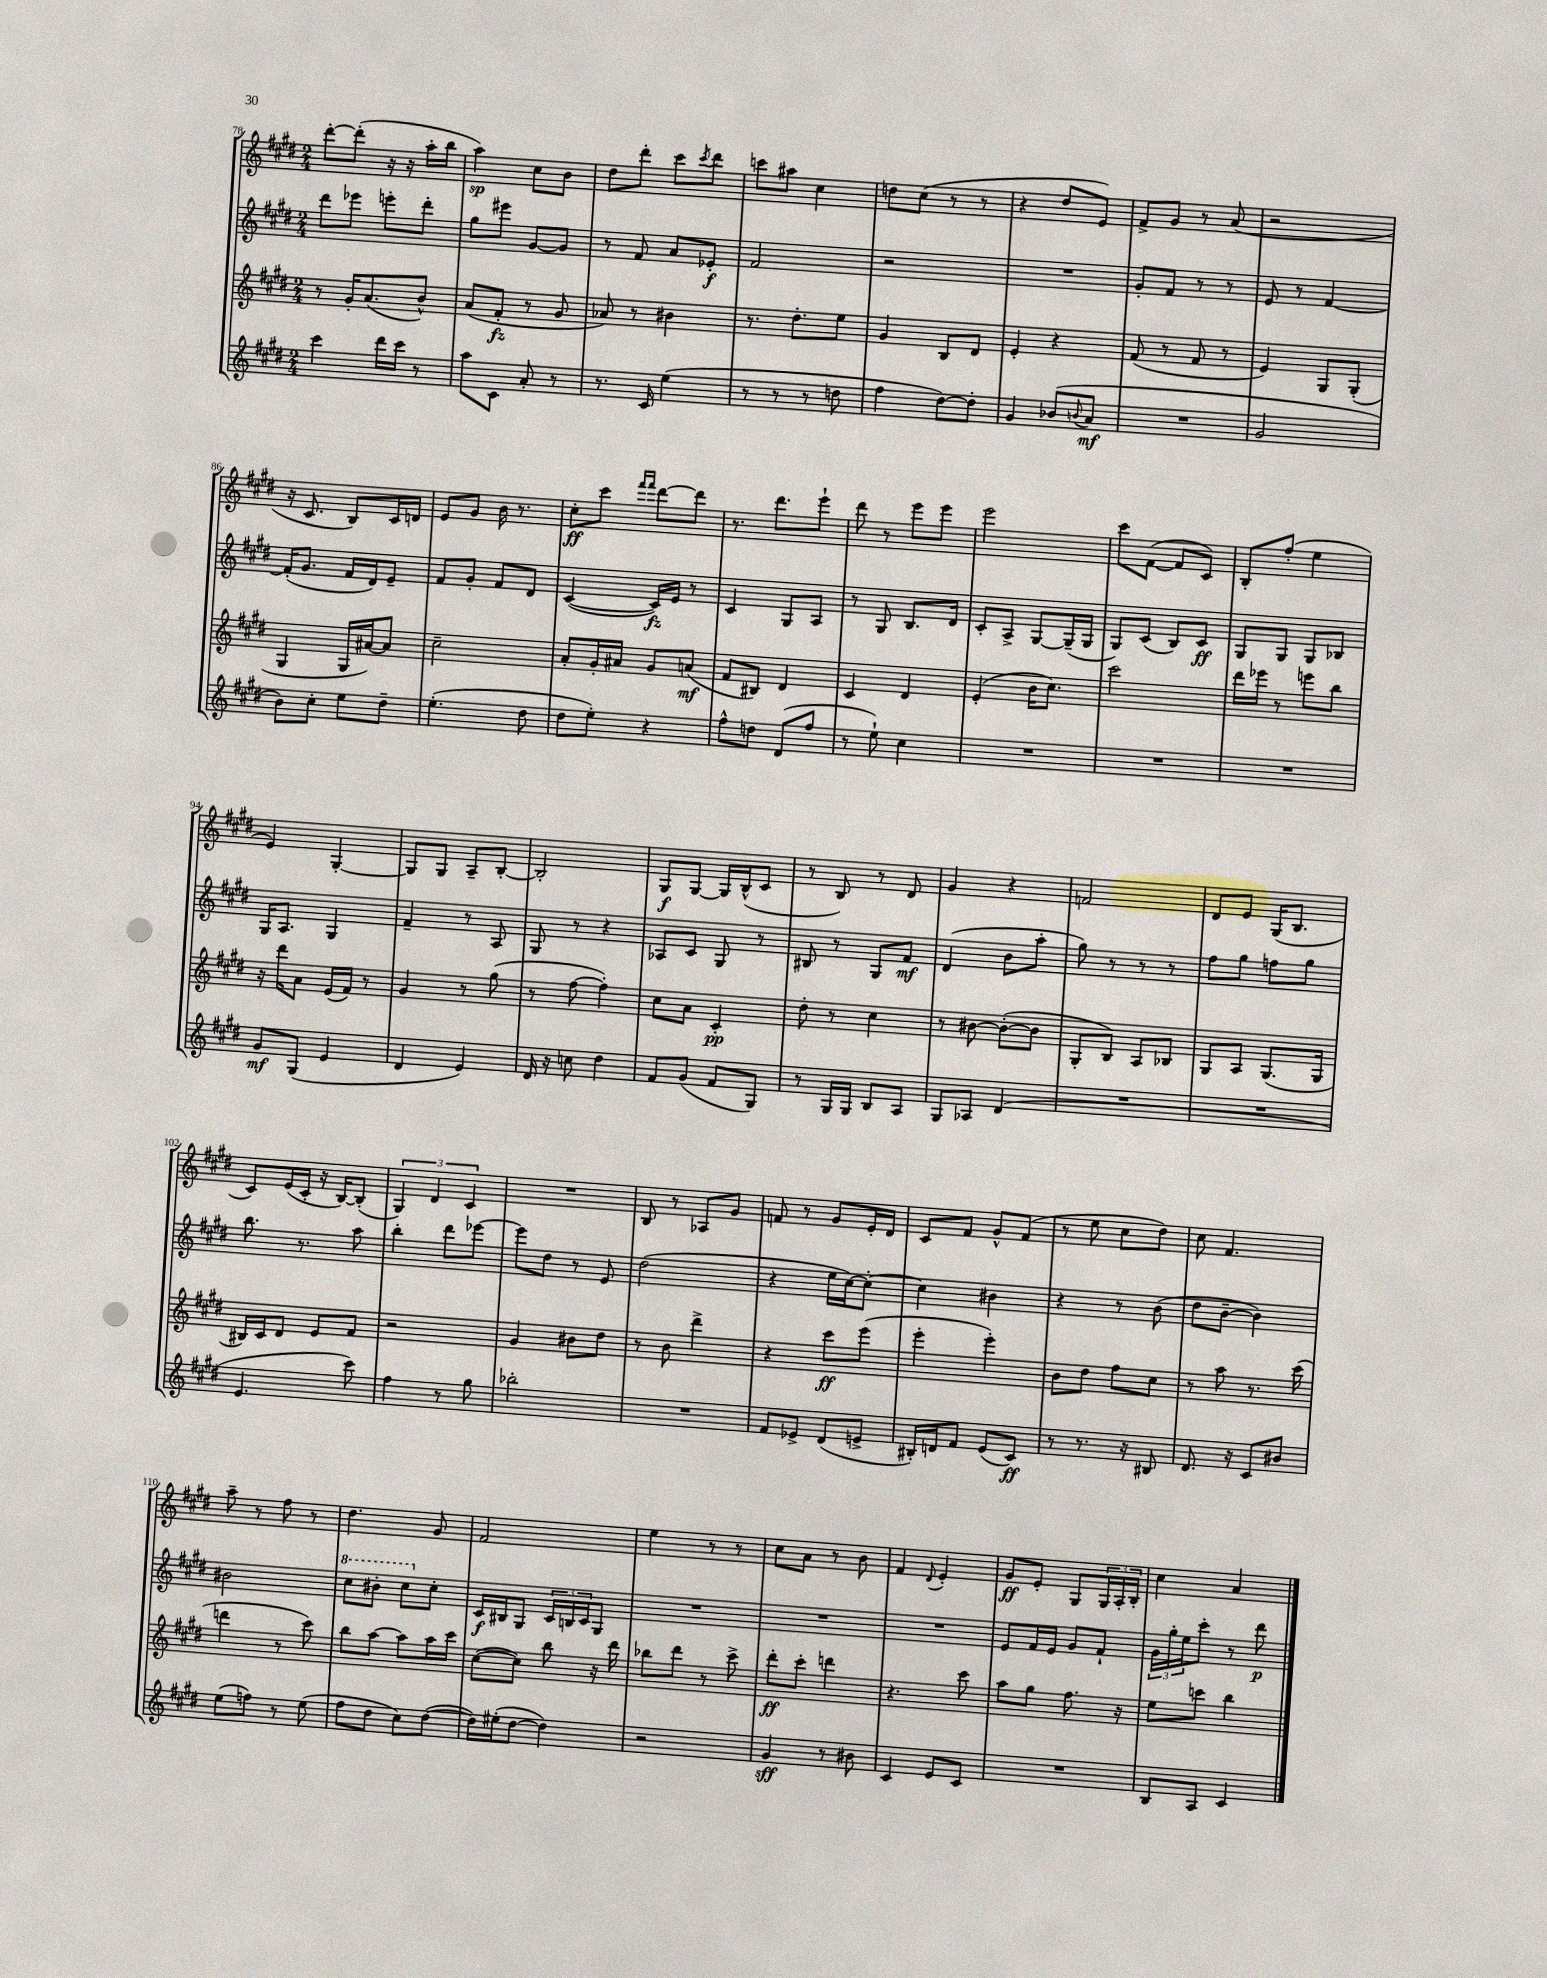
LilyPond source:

<<
\new StaffGroup <<
\new Staff = "s0" {
    \clef treble \key e \major \numericTimeSignature \time 2/4
    dis'''8~-. dis'''8-.( r16 r16 a''16-. b''16 |
    a''4\sp) cis''8 b'8 |
    dis''8 dis'''8-. cis'''8 \acciaccatura { cis'''8 } dis'''8 |
    c'''8 ais''8 cis''4 |
    d''8 cis''8( r8 r8 |
    r4 dis''8 e'8) |
    fis'8-> gis'8 r8 a'8( |
    r2 |
    r16 cis'8. b8) cis'16 d'16 |
    e'8 gis'8 b'16 r8. |
    cis''8-.\ff cis'''8 \grace { fis'''16 fis'''16 } dis'''8~ dis'''8 |
    r8. dis'''8. e'''8-! |
    dis'''8 r8 e'''8 e'''8 |
    e'''2 |
    cis'''8 fis'8~( fis'8 cis'8) |
    b8-. fis''8-.( e''4 |
    e'4) gis4~-. |
    gis8 gis8 a8-- b8~-. |
    b2-. |
    gis8\f gis8~ gis16 b16-^( cis'8 |
    r8 b8) r8 dis'8 |
    gis'4 r4 |
    f'2 |
    dis'8 e'8 gis16( b8. |
    cis'8) e'16( cis'16-. r16 b16~) b8-.( |
    \tuplet 3/2 { gis4) dis'4 cis'4 } |
    R2 |
    b8 r8 aes8 gis'8 |
    f'8 r8 gis'8 e'16-. dis'16 |
    cis'8 fis'8 gis'8-^ fis'8( |
    r8 e''8 cis''8 dis''8) |
    cis''8 fis'4. |
    a''8-- r8 fis''8 r8 |
    dis''4. gis'8 |
    fis'2 |
    e''4 r8 r8 |
    cis''8 a'8 r8 b'8 |
    fis'4 \appoggiatura { dis'8 } e'4-. |
    gis'8\ff e'8-. gis8 \tuplet 3/2 { gis16 a16-. b16-. } |
    cis''4 a'4 \bar "|." |
}
\new Staff = "s1" {
    \clef treble \key e \major \numericTimeSignature \time 2/4
    dis'''8 ees'''8 e'''8-. dis'''8-. |
    gis''8 eis'''8 gis'8~ gis'8 |
    r8 fis'8 a'8 ees'8-.\f |
    fis'2 |
    r2 |
    R2 |
    gis'8-. fis'8 r8 r8 |
    e'8 r8 fis'4~ |
    fis'16-.( gis'8. fis'16 dis'16) e'8-- |
    fis'8 gis'8-. fis'8 dis'8 |
    cis'4~( cis'16\fz) e'16 r8 |
    cis'4 gis8 a8 |
    r8 gis8 b8. dis'16 |
    cis'8-. a8-> gis8~ gis16--( gis16 |
    gis8) cis'8( b8) cis'8\ff |
    gis8 gis8 gis8 bes8 |
    gis16 a8. gis4 |
    fis'4-- r8 a8 |
    gis8 r8 r4 |
    aes8 cis'8 gis8 r8 |
    bis8 r8 gis8 fis'8\mf |
    dis'4( b'8 a''8-. |
    gis''8) r8 r8 r8 |
    fis''8 gis''8 f''8 gis''8 |
    b''8. r8. a''8 |
    b''4-. dis'''8 ees'''8~ |
    ees'''8 dis''8 r8 e'8 |
    dis''2( |
    r4 e''16 cis''16~) cis''8~-. |
    cis''4 bis'4 |
    r4 r8 b'8( |
    dis''8 b'8~-- b'4) |
    bis'2 |
    \ottava #1 cis'''8 bis''8-. cis'''8 \ottava #0 cis''8-. |
    cis'16\f bis16 gis8 \tuplet 3/2 { cis'16 b16 cis'16 } gis8 |
    R2 |
    R2 |
    R2 |
    e'8 fis'16 e'16 gis'8 fis'8-! |
    \tuplet 3/2 { gis'16 gis''16-. e''16 } cis'''8-. r8 dis'''8\p \bar "|." |
}
\new Staff = "s2" {
    \clef treble \key e \major \numericTimeSignature \time 2/4
    r8 gis'16-. a'8.( b'8-^) |
    a'8( fis'8-.\fz r8 gis'8 |
    aes'8) r8 bis'4 |
    r8. dis''8.-. e''8 |
    gis'4 b8 dis'8 |
    e'4-. r4 |
    fis'8( r8 fis'8 r8 |
    e'4) gis8 gis8-.( |
    gis4 gis16 ais'16~) ais'8 |
    cis''2-- |
    a'8-. gis'16-. ais'16 gis'8 a'8\mf( |
    fis'8 bis8) dis'4 |
    cis'4 dis'4 |
    e'4-.( b'16 cis''8.) |
    cis'''2 |
    dis'''16 ees'''16 r8 e'''8 b''8 |
    r16 dis'''16 a'8 e'16( fis'16) r8 |
    gis'4 r8 gis''8( |
    r8 fis''8~ fis''4-.) |
    cis''8 a'8 cis'4-.\pp |
    dis''8-. r8 cis''4 |
    r8 bis'8~ bis'8~-.( bis'8 |
    gis8-. b8) a8 bes8 |
    gis8 a8 gis8.( gis16 |
    bis16) cis'16 dis'8 e'8 fis'8 |
    r2 |
    gis'4 bis'8 dis''8 |
    r8 b'8 dis'''4-> |
    r4 cis'''8\ff e'''8( |
    e'''4-. e'''4-.) |
    b'8 dis''8 fis''8 cis''8 |
    r8 a''8 r8. cis'''16( |
    d'''4 r8 cis'''8) |
    b''8 a''8~ a''8 a''16 cis'''16 |
    cis''8~( cis''8) b''8 r16 dis'''16 |
    bes''8 dis'''8 r8 cis'''8-> |
    dis'''8-.\ff cis'''8-. d'''4 |
    r4. cis'''8 |
    a''8 gis''8 fis''8. r16 |
    e''8 c'''8 b''4 \bar "|." |
}
\new Staff = "s3" {
    \clef treble \key e \major \numericTimeSignature \time 2/4
    cis'''4 dis'''16 cis'''16 r8 |
    a''8 cis'8 a'8-. r8 |
    r8. cis'16 e''4( |
    r8 r8 r8 d''8 |
    fis''4 dis''8~) dis''8-. |
    gis'4 bes'8( \appoggiatura { b'8 } a'8\mf |
    R2 |
    gis'2 |
    b'8) cis''8-. e''8 dis''8-- |
    e''4.-.( dis''8 |
    dis''8 e''8-.) r4 |
    fis''8-^ d''8 dis'8( fis''8 |
    r8 e''8-!) cis''4 |
    R2 |
    R2 |
    R2 |
    gis'8\mf gis8( e'4 |
    dis'4 e'4) |
    dis'16 r16 c''8 dis''4 |
    fis'8 gis'8( fis'8 gis8) |
    r8 gis16 gis16 b8 a8 |
    gis8 aes8 dis'4( |
    R2 |
    R2 |
    e'4. cis'''8) |
    fis''4 r8 gis''8 |
    bes''2-. |
    R2 |
    fis'8 ees'8-> dis'8( e'8-> |
    bis16-.) d'16 fis'8 e'8( cis'8\ff) |
    r8 r8. r16 bis8 |
    dis'8. r16 cis'8 bis'8 |
    e''8( f''8) r8 e''8( |
    fis''8 dis''8 cis''8) dis''8~( |
    dis''16) eis''16-.( dis''8~ dis''4) |
    r2 |
    gis'4\sff r8 bis'8 |
    cis'4 e'8 cis'8 |
    R2 |
    b8 a8 cis'4 \bar "|." |
}
>>
>>
\layout { \context { \Score currentBarNumber = #78 } }
